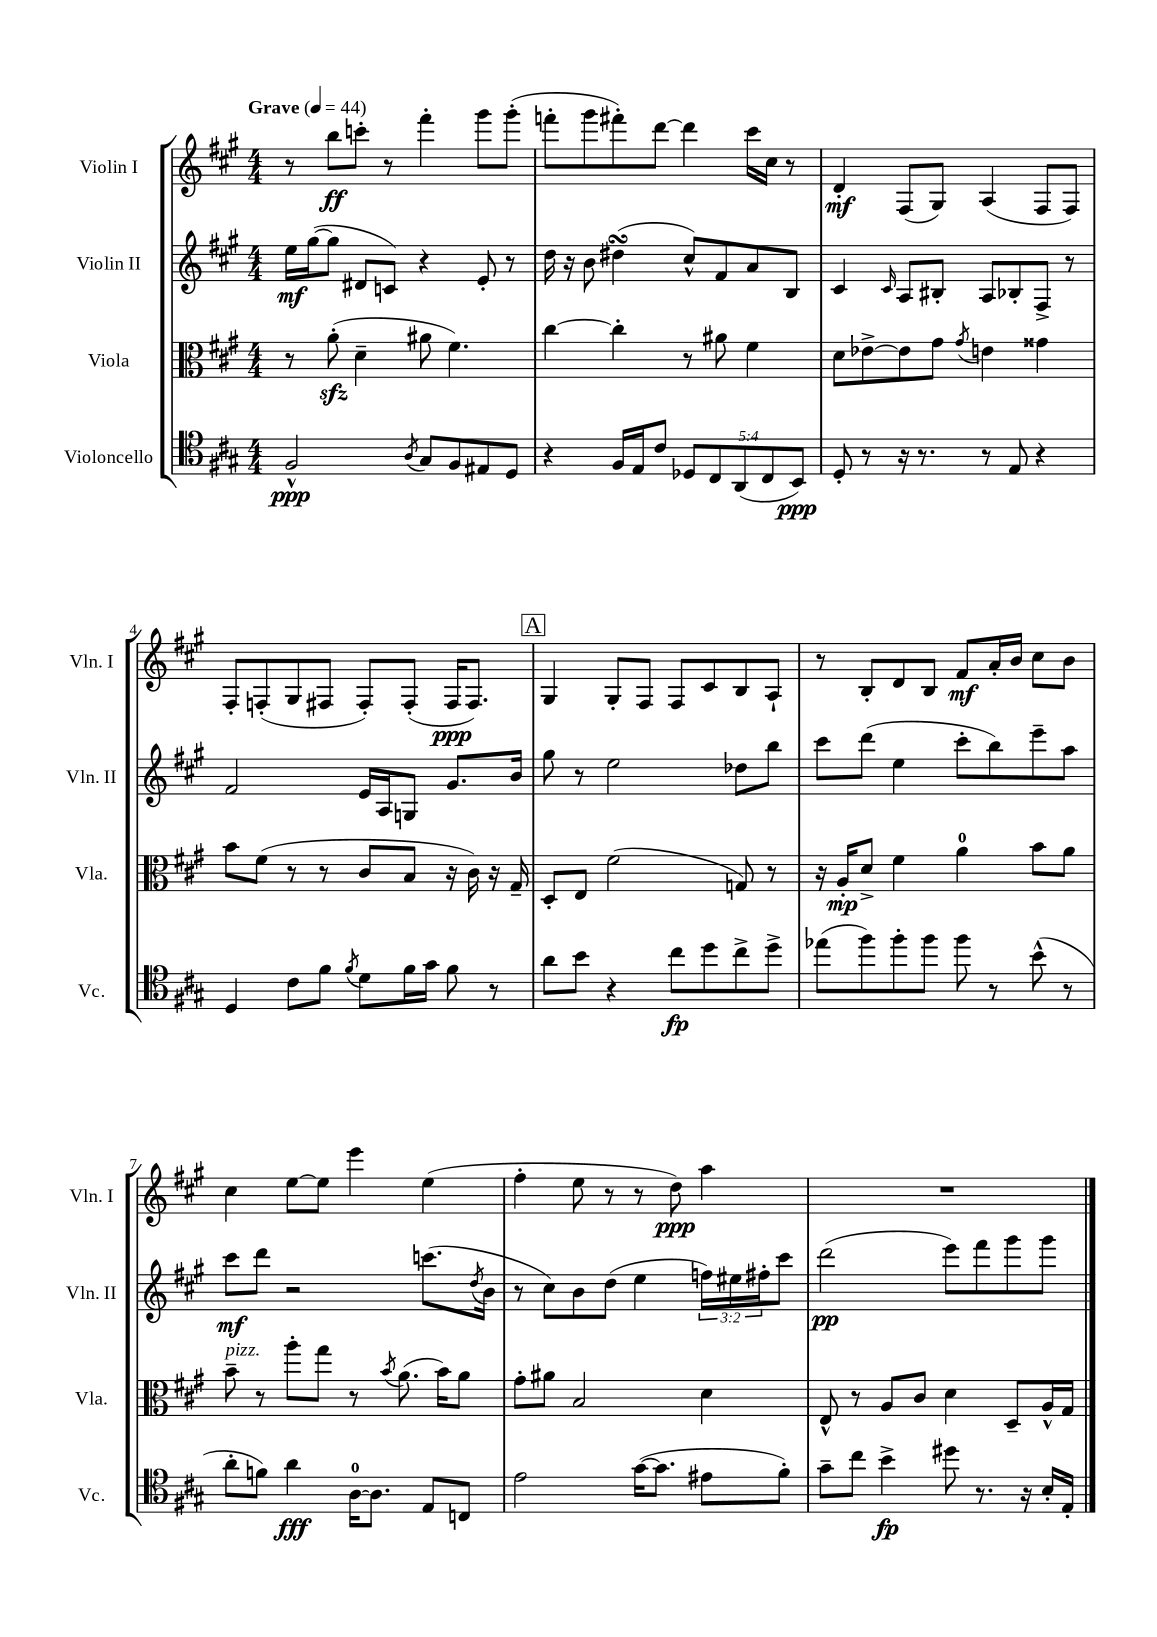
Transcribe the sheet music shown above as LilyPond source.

<<
\new StaffGroup <<
\new Staff = "s0" \with { instrumentName = "Violin I" shortInstrumentName = "Vln. I" } {
    \clef treble \key a \major \numericTimeSignature \time 4/4 \tempo "Grave" 4 = 44
    r8 b''8\ff c'''8-. r8 fis'''4-. gis'''8 gis'''8-.( |
    f'''8-. gis'''8 fis'''8-.) d'''8~ d'''4 cis'''16 cis''16 r8 |
    d'4-.\mf fis8( gis8) a4( fis8 fis8) |
    fis8-. f8-.( gis8 fis8 fis8-.) fis8-.( fis16\ppp fis8.) |
    \mark \markup { \box "A" } gis4 gis8-. fis8 fis8 cis'8 b8 a8-! |
    r8 b8-. d'8 b8 fis'8\mf a'16-. b'16 cis''8 b'8 |
    cis''4 e''8~ e''8 e'''4 e''4( |
    fis''4-. e''8 r8 r8 d''8\ppp) a''4 |
    R1 \bar "|." |
}
\new Staff = "s1" \with { instrumentName = "Violin II" shortInstrumentName = "Vln. II" } {
    \clef treble \key a \major \numericTimeSignature \time 4/4 \override Staff.TupletNumber.text = #tuplet-number::calc-fraction-text
    e''16\mf gis''16~( gis''8 dis'8 c'8) r4 e'8-. r8 |
    d''16 r16 b'8 dis''4\turn( cis''8-^) fis'8 a'8 b8 |
    cis'4 \grace { cis'16 } a8 bis8-. a8 bes8-. fis8-> r8 |
    fis'2 e'16 a16 g8 gis'8. b'16 |
    \mark \markup { \box "A" } gis''8 r8 e''2 des''8 b''8 |
    cis'''8 d'''8( e''4 cis'''8-. b''8) e'''8-- a''8 |
    cis'''8\mf d'''8 r2 c'''8.( \acciaccatura { d''8 } b'16 |
    r8 cis''8) b'8 d''8( e''4 \tuplet 3/2 { f''16) eis''16 fis''16-. } cis'''8 |
    d'''2\pp( e'''8) fis'''8 gis'''8 gis'''8 \bar "|." |
}
\new Staff = "s2" \with { instrumentName = "Viola" shortInstrumentName = "Vla." } {
    \clef alto \key a \major \numericTimeSignature \time 4/4
    r8 a'8-.\sfz( d'4-- ais'8 fis'4.) |
    cis''4~ cis''4-. r8 ais'8 fis'4 |
    d'8 ees'8~-> ees'8 gis'8 \acciaccatura { gis'8 } e'4 gisis'4 |
    b'8 fis'8( r8 r8 cis'8 b8 r16 cis'16) r16 gis16-- |
    \mark \markup { \box "A" } d8-. e8 fis'2( g8) r8 |
    r16 a16-.\mp d'8-> fis'4 a'4-0 b'8 a'8 |
    b'8--^\markup { \italic "pizz." } r8 a''8-. gis''8 r8 \acciaccatura { b'8 } a'8.( b'16) a'8 |
    gis'8-. ais'8 b2 d'4 |
    e8-^ r8 a8 cis'8 d'4 d8-- a16-^ gis16 \bar "|." |
}
\new Staff = "s3" \with { instrumentName = "Violoncello" shortInstrumentName = "Vc." } {
    \clef tenor \key a \major \numericTimeSignature \time 4/4 \override Staff.TupletNumber.text = #tuplet-number::calc-fraction-text
    fis2-^\ppp \acciaccatura { a8 } gis8 fis8 eis8 d8 |
    r4 fis16 e16 cis'8 \tuplet 5/4 { des8 cis8 a,8( cis8 b,8\ppp) } |
    d8-. r8 r16 r8. r8 e8 r4 |
    d4 cis'8 fis'8 \acciaccatura { fis'8 } d'8 fis'16 gis'16 fis'8 r8 |
    \mark \markup { \box "A" } a'8 b'8 r4 cis''8\fp d''8 cis''8-> d''8-> |
    ees''8( fis''8) fis''8-. fis''8 fis''8 r8 b'8-^( r8 |
    a'8-. f'8) a'4\fff a16-0~ a8. e8 c8 |
    e'2 gis'16~( gis'8. eis'8 fis'8-.) |
    gis'8-- cis''8 b'4->\fp dis''8 r8. r16 b16-. e16-. \bar "|." |
}
>>
>>
